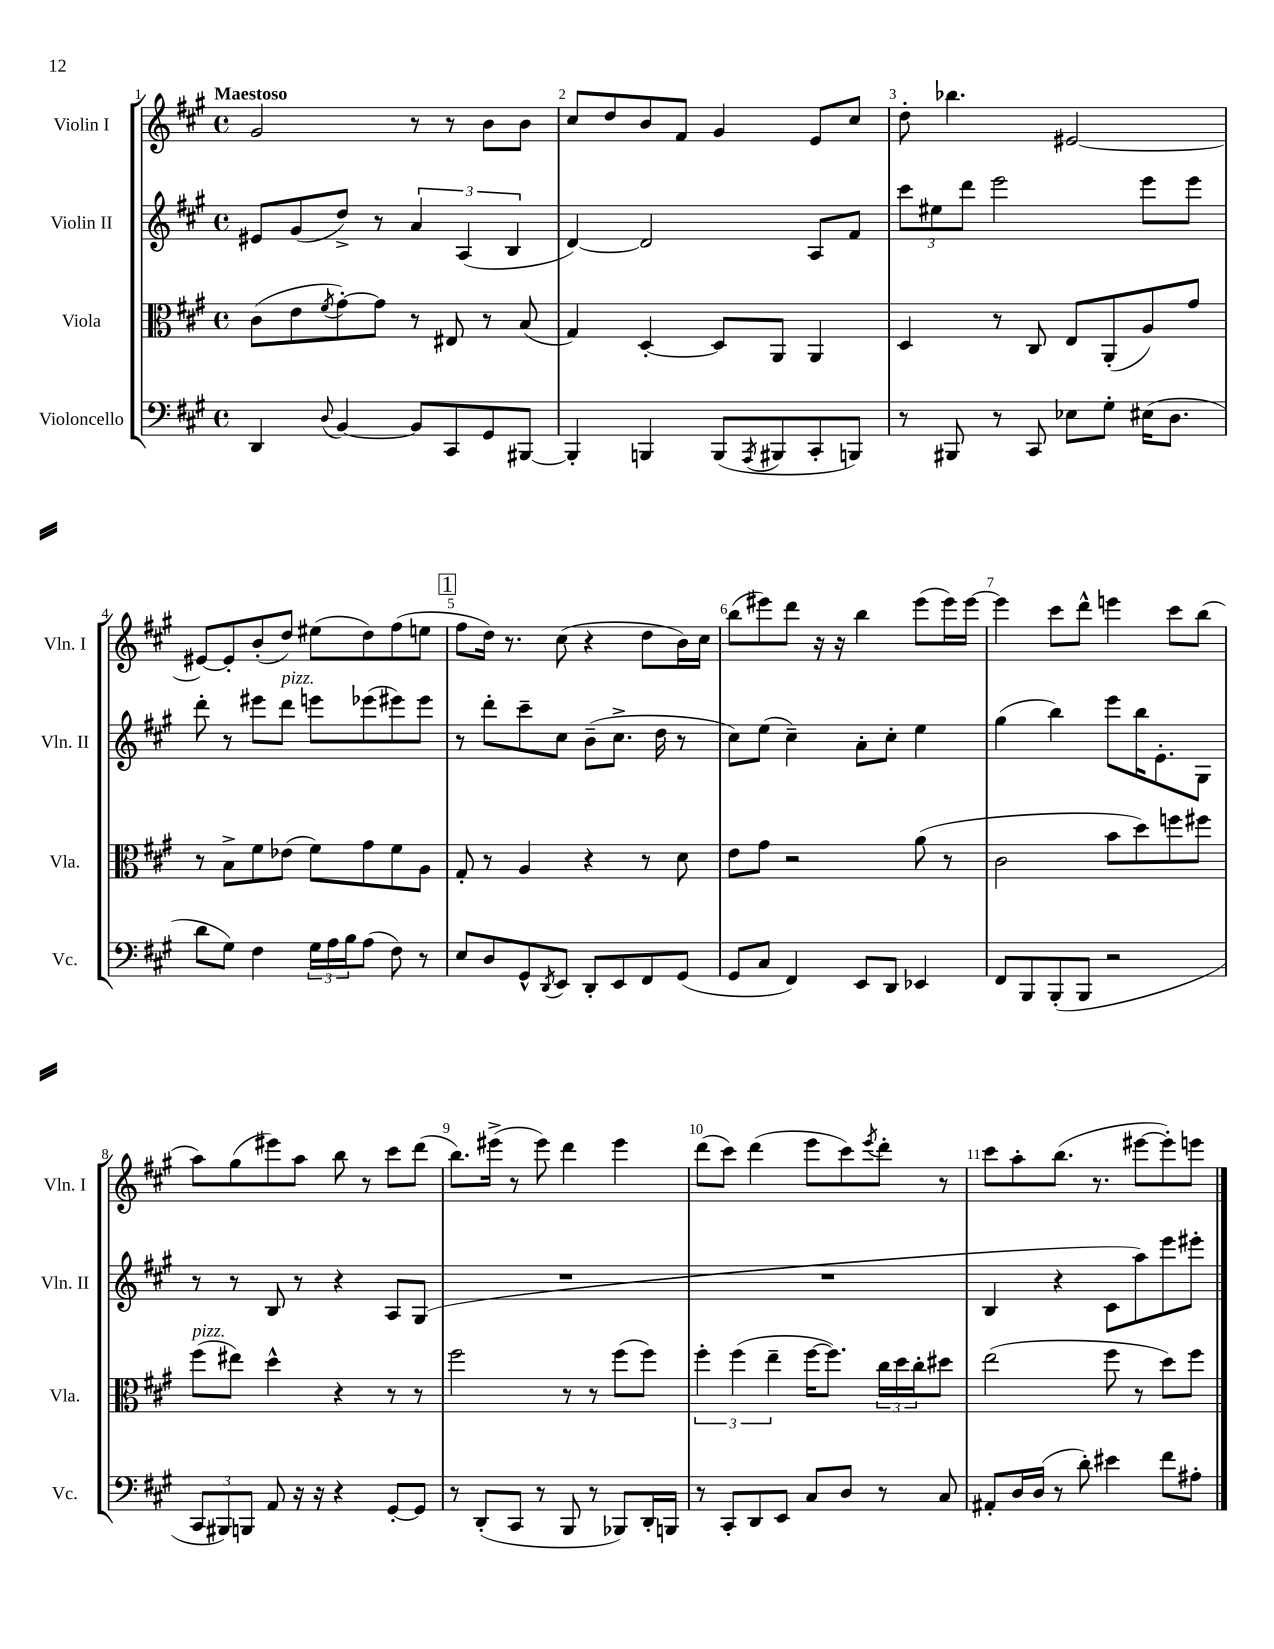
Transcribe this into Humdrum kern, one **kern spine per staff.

**kern	**kern	**kern	**kern
*part4	*part3	*part2	*part1
*staff4	*staff3	*staff2	*staff1
*I"Violoncello	*I"Viola	*I"Violin II	*I"Violin I
*I'Vc.	*I'Vla.	*I'Vln. II	*I'Vln. I
*clefF4	*clefC3	*clefG2	*clefG2
*k[f#c#g#]	*k[f#c#g#]	*k[f#c#g#]	*k[f#c#g#]
*M4/4	*M4/4	*M4/4	*M4/4
*met(c)	*met(c)	*met(c)	*met(c)
=1	=1	=1	=1
!	!	!	!LO:TX:a:B:t=Maestoso
4DD/	(8c#\L	8e#X/L	2g#/
.	8e\	(8g#/	.
8qqD/	8qf#/	.	.
[4BB/	[8g#'\)	8dd^/J)	.
.	8g#\J]	8r	.
8BB/L]	8r	6a/	8r
8CC#/	8E#X/	.	8r
.	.	(6A/	.
8GG#/	8r	.	8b\L
.	.	6B/	.
[8BBB#X/J	(8B/	.	8b\J
=2	=2	=2	=2
4BBB#'/]	4G#/)	[4d/)	8cc#/L
.	.	.	8dd/
4BBBn/	[4D'/	2d/]	8b/
.	.	.	8f#/J
(8BBB/L	8D/L]	.	4g#/
8qAAA/	.	.	.
8BBB#X/	8AA/J	.	.
8CC#'/	4AA/	8A/L	8e/L
8BBBn/J)	.	8f#/J	8cc#/J
=3	=3	=3	=3
8r	4D/	12ccc#\L	8dd'\
.	.	12ee#X\	.
8BBB#X/	.	.	4.bb-X\
.	.	12ddd\J	.
8r	8r	2eee\	.
8CC#/	8C#/	.	.
8E-X\L	8E/L	.	[2e#X/
8G#'\J	(8AA'/	.	.
(16E#X\KL	8A/)	8eee\L	.
8.D\J	.	.	.
.	8g#/J	8eee\J	.
!!LO:LB:g=z
=4	=4	=4	=4
8d\L	8r	8ddd'\	8e#X/L_
8G#\J)	8B^\L	8r	8e#'/]
4F#\	8f#\	8eee#X\L	(8b'/
!	!	!LO:TX:a:i:t=pizz.	!
.	(8e-X\J	8ddd\J	8dd/J)
24G#\LL	8f#\L)	8eeen\L	(8ee#X\L
24A\	.	.	.
24B\J	.	.	.
(8A\J	8g#\	(8eee-X\	8dd\)
8F#\)	8f#\	8eee#X\)	(8ff#\
8r	8A\J	8eee#\J	8een\J
!!LO:REH:place=s1:t=1
=5	=5	=5	=5
8E/L	8G#'/	8r	8ff#\L
8D/	8r	8ddd'\L	16dd\Jk)
.	.	.	8.r
8GG#^^/	4A/	8ccc#~\	.
8qDD/	.	.	.
8EE/J	.	8cc#\J	(8cc#\
8DD'/L	4r	(8b~\L	4r
8EE/	.	8.cc#^\J	.
8FF#/	8r	.	8dd\L
.	.	16dd\	.
(8GG#/J	8d\	8r	16b\L)
.	.	.	16cc#\JJ
=6	=6	=6	=6
8GG#/L	8e\L	8cc#\L)	(8bb\L
8C#/J	8g#\J	(8ee\J	8eee#X\)
4FF#/)	2r	4cc#~\)	8ddd\J
.	.	.	16r
.	.	.	16r
8EE/L	.	8a'\L	4bb\
8DD/J	.	8cc#'\J	.
4EE-X/	(8a\	4ee\	(8eee#\L
.	8r	.	16eee#\L)
.	.	.	[16eee#\JJ
=7	=7	=7	=7
8FF#/L	2c#\	(4gg#\	4eee#\]
8BBB/	.	.	.
(8BBB'/	.	4bb\)	8ccc#\L
8BBB/J	.	.	8ddd^^\J
2r	8b\L	8eee\L	4eeen\
.	8dd\)	16bb\K	.
.	.	8.e'\	.
.	8ffn\	.	8ccc#\L
.	8ff#X\J	8G#\J	(8bb\J
!!LO:LB:g=z
=8	=8	=8	=8
!	!LO:TX:a:i:t=pizz.	!	!
12CC#/L	(8ff#\L	8r	8aa\L)
12BBB#X/)	.	.	.
.	8ee#X\J)	8r	(8gg#\
12BBBn/J	.	.	.
8AA/	4dd^^\	8B/	8eee#X\)
16r	.	8r	8aa\J
16r	.	.	.
4r	4r	4r	8bb\
.	.	.	8r
[8GG#'/L	8r	8A/L	8ccc#\L
8GG#/J]	8r	(8G#/J	(8ddd\J
=9	=9	=9	=9
8r	2ff#\	1r	8.bb\L)
(8DD'/L	.	.	.
.	.	.	(16eee#X^\Jk
8CC#/J	.	.	8r
8r	.	.	8eee#\)
8BBB/	8r	.	4ddd\
8r	8r	.	.
8BBB-X/L)	(8ff#\L	.	4eee#\
16DD'/L	8ff#\J)	.	.
16BBBn/JJ	.	.	.
=10	=10	=10	=10
8r	6ff#'\	1r	(8ddd\L
8CC#'/L	.	.	8ccc#\J)
.	(6ff#\	.	.
8DD/	.	.	(4ddd\
.	6ee~\	.	.
8EE/J	.	.	.
8C#/L	[16ff#\KL	.	8eee\L
.	8.ff#\J])	.	.
8D/J	.	.	8ccc#\)
.	.	.	8qeee/
8r	24cc#\LL	.	8ddd'\J
.	24dd\	.	.
.	24cc#'\J	.	.
8C#/	8dd#X\J	.	8r
=11	=11	=11	=11
8AA#X'/L	(2ee\	4B/	8ccc#\L
16D/L	.	.	8aa'\
(16D/JJ	.	.	.
8r	.	4r	(8.bb\J
8d'\)	.	.	.
.	.	.	8.r
4e#X\	8ff#\	8c#\L	.
.	8r	8aa\)	[8eee#X\L
8f#\L	8dd\L)	8eee\	8eee#'\])
8A#X'\J	8ff#\J	8eee#X'\J	8eeen\J
==	==	==	==
*-	*-	*-	*-
